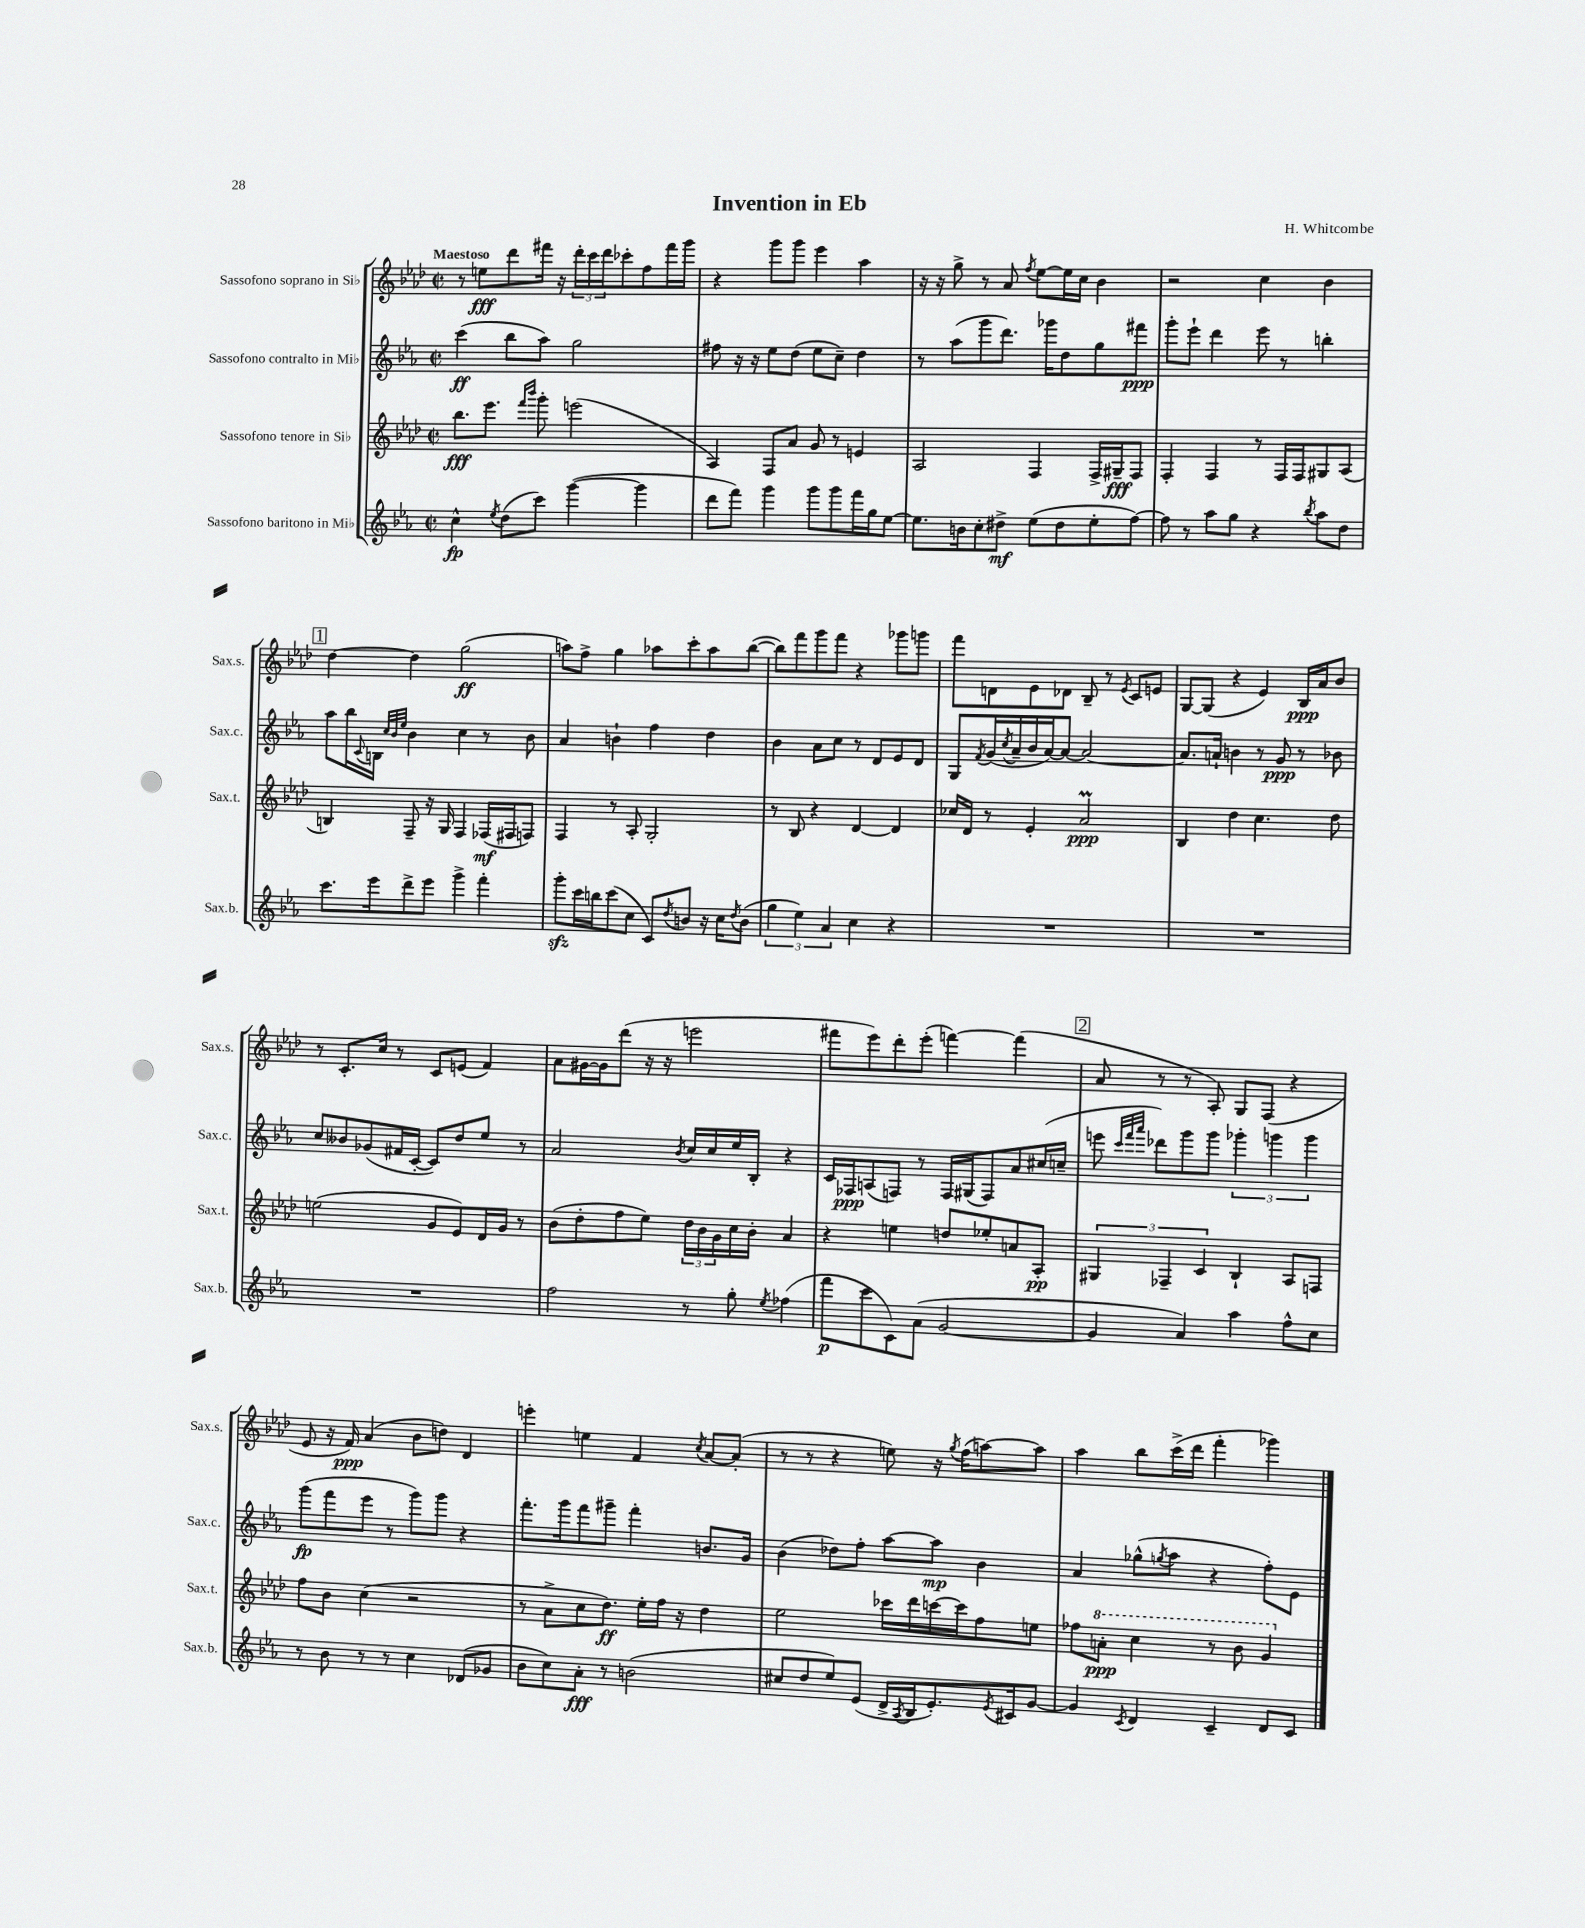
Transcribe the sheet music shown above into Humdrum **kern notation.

**kern	**kern	**kern	**kern
*staff4	*staff3	*staff2	*staff1
*clefG2	*clefG2	*clefG2	*clefG2
*k[b-e-a-]	*k[b-e-a-d-]	*k[b-e-a-]	*k[b-e-a-d-]
*M2/2	*M2/2	*M2/2	*M2/2
*met(c|)	*met(c|)	*met(c|)	*met(c|)
4cc^^	8.bb-	(4ccc	8r
.	.	.	8ee
.	8.eee-	.	.
8qee-	.	.	.
(8dd	.	8bb-	8ddd-
.	16qqfff	.	.
.	16qqbbb-	.	.
8ccc)	8ggg'	8aa-)	16fff#
.	.	.	16r
([4ggg	(2eee	2gg	24ddd-'
.	.	.	24ccc
.	.	.	24ddd-
.	.	.	8ccc-'
4ggg]	.	.	8ff
.	.	.	16fff#
.	.	.	16ggg
=	=	=	=
8ddd	4A-)	8ff#	4r
8fff)	.	16r	.
.	.	16r	.
4ggg	8F	8ee-	8ggg
.	8a-	(8dd	8ggg
8ggg	8g	8ee-	4eee-
8ggg	8r	8cc~)	.
16fff	4e	4dd	4aa-
16gg	.	.	.
[8ee-	.	.	.
=	=	=	=
8.ee-]	2A-	8r	16r
.	.	.	16r
.	.	(8aa-	8gg^
16b	.	.	.
8cc'	.	8ggg	8r
8dd#^	.	8.ddd)	8a-
.	.	.	8qff
(8ee-	4F	.	[8ee-
.	.	16ggg-	.
8dd#	.	8dd	16ee-]
.	.	.	16cc
8ee-'	16F^	8gg	4b-
.	16G#~	.	.
[8ff)	8F	8fff#	.
=	=	=	=
8ff]	4F'	8ggg'	2r
8r	.	8eee-`	.
8aa-	4F	4ddd	.
8gg	.	.	.
4r	8r	8eee-	4cc
.	16F	8r	.
.	16F	.	.
8qbb-	.	.	.
8aa-	8G#	4bb'	4b-
8dd	(8A-	.	.
=	=	=	=
8.ccc	4B)	8aa-	[4dd-
.	.	16bb-	.
.	.	8qqc	.
16eee-	.	16B	.
.	.	32qqcc	.
.	.	32qqb-	.
.	.	32qqee-	.
8ddd^	8F~	4b-	4dd-]
8eee-	16r	.	.
.	16G	.	.
4ggg^	4F	4cc	(2gg
4fff'	(16F-	8r	.
.	16F#	.	.
.	8F)	8b-	.
=	=	=	=
8ggg'	4F	4a-	8aa)
16ccc	.	.	8ff^
16bb	.	.	.
(8ccc	8r	4b`	4gg
8cc	8A-'	.	.
8c)	2G'	4ff	8aa-
8qdd	.	.	.
8b	.	.	8ccc'
16r	.	4dd	8aa-
16cc	.	.	.
8qdd	.	.	.
(8b	.	.	([8bb-
=	=	=	=
6gg	8r	4b-	8bb-])
.	8B-	.	8fff
6ee-)	.	.	.
.	4r	8a-	8ggg
6a-	.	.	.
.	.	8cc	8fff
4cc	[4d-	8r	4r
.	.	8d	.
4r	4d-]	8e-	8ggg-
.	.	8d	8ggg
=	=	=	=
1r	16cc-	8G	8fff
.	16d-	.	.
.	.	8qf	.
.	8r	(16g	8d
.	.	8qcc	.
.	.	16a-~	.
.	4e-'	16b-	8e-
.	.	[16a-)	.
.	.	8a-_	8d-
.	2a-	2a-_	8B-~
.	.	.	8r
.	.	.	8qe-
.	.	.	8c
.	.	.	8e
=	=	=	=
1r	4B-	8.a-]	[8G
.	.	.	(8G]
.	.	16a`	.
.	4dd-	4b	4r
.	4.cc	8r	4e-)
.	.	8g	.
.	.	8r	16B-
.	.	.	16a-
.	8dd-	8b-	8b-
=	=	=	=
1r	(2ee	8cc	8r
.	.	8b--	8.c'
.	.	(8g-	.
.	.	.	16cc
.	.	16f#	8r
.	.	[16c'	.
.	8g	8c])	8c
.	8e-)	8dd	(8e
.	16d-	8ee-	4f)
.	16g	.	.
.	8r	8r	.
=	=	=	=
2ff	(8b-	2a-	8a-
.	8dd-'	.	[16g#
.	.	.	16g#]
.	8ff	.	(8ddd-
.	8ee-)	.	16r
.	.	.	16r
.	.	8qb-	.
8r	24dd-	16cc	2eee
.	24b-	.	.
.	.	16cc	.
.	24g	.	.
8gg'	16cc	16ee-	.
.	16b-'	16B-'	.
8qee-	.	.	.
(4ff-	4a-	4r	.
=	=	=	=
8fff	4r	16c	8fff#
.	.	16F-	.
8ccc	.	(8A	8eee-)
8c)	4ee	8F)	8ddd-'
(8a-	.	8r	(8eee-'
[2g	8dd	16F	[4fff)
.	.	(16G#	.
.	8ee-'	8F)	.
.	8a	8a-	(4fff]
.	8A-'	(16cc#	.
.	.	16cc~	.
=	=	=	=
4g]	6G#	8eee	8a-
.	.	32qqccc	.
.	.	32qqfff	.
.	.	32qqaaa-	.
.	.	8ddd-)	8r
.	6F-~	.	.
4a-)	.	8ggg	8r
.	6c	.	.
.	.	8ggg	8A-')
4aa-	4B-`	6ggg-'	8G
.	.	.	(8F
.	.	6ggg	.
8ff^^	8A-	.	4r
.	.	6ggg	.
8cc	8F	.	.
=	=	=	=
8r	8ff	(8ggg	8e-
8b-	8b-	8fff	16r
.	.	.	16f)
8r	(4cc	8eee-	(4a-
8r	.	8r	.
4cc	2r	8ggg)	8b-
.	.	8ggg	8dd)
(8d-	.	4r	4d-
8g-	.	.	.
=	=	=	=
8b-	8r	8.fff'	4eee'
8cc)	8a-^	.	.
.	.	16ggg	.
8a-'	8cc	8fff	4ee
8r	8.dd-)	8ggg#~	.
(2b	.	4fff'	4f
.	16ee-'	.	.
.	16ff	.	.
.	16r	.	.
.	.	.	8qcc
.	4dd-	8.b	[8a-
.	.	.	(8a-']
.	.	16g	.
=	=	=	=
8cc#	2ee-	(4b-	8r
8dd	.	.	8r
8ee-)	.	8dd-)	4r
(8e-	.	8ff'	.
16d^	16ccc-	[8aa-	8ee)
8qA-	.	.	.
16B-	16ddd-	.	.
8.e-')	[16ccc	8aa-]	16r
.	.	.	8qgg
.	16ccc]	.	(16ff
.	8ff	4b-	[8aa)
8qe-	.	.	.
16c#	.	.	.
[8g	8ee	.	8aa]
=	=	=	=
4g]	8ff-	4a-	4aa-
.	8aa'	.	.
8qc	.	.	.
4d	4ccc	(8gg-^^	8bb-
.	.	8qgg	.
.	.	8aa-	(16ccc^
.	.	.	16ddd-
4c~	8r	4r	4fff'
.	8bb-	.	.
8d	4gg	8ff')	4ggg-)
8c	.	8e-	.
==	==	==	==
*-	*-	*-	*-
